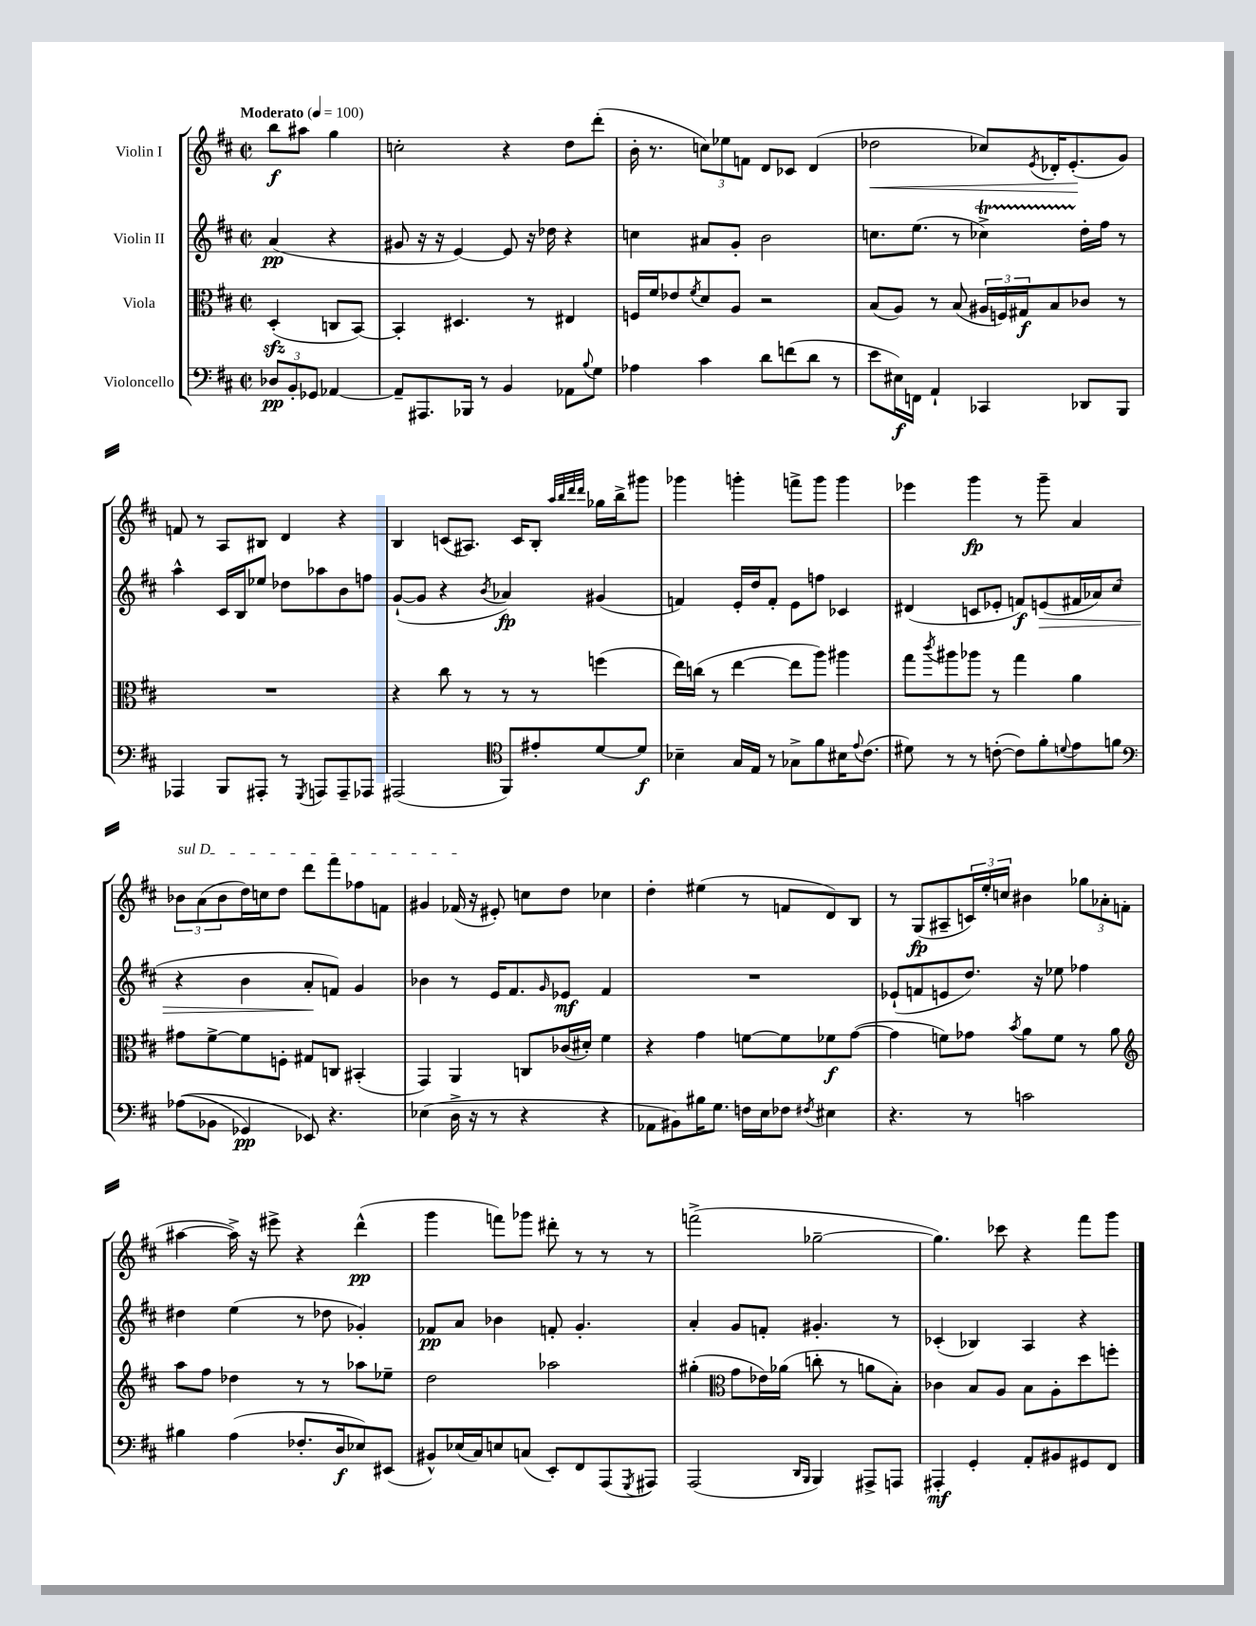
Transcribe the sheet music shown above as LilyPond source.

<<
\new StaffGroup <<
\new Staff = "s0" \with { instrumentName = "Violin I" } {
    \clef treble \key d \major \defaultTimeSignature \time 2/2 \partial 2 \tempo "Moderato" 4 = 100
    b''8\f ais''8 g''4 |
    c''2-. r4 d''8 d'''8-.( |
    b'16-. r8. \tuplet 3/2 { c''8) ees''8 f'8 } d'8 ces'8 d'4( |
    des''2\< ces''8) \acciaccatura { e'8 } des'16-. e'8.-.\!( g'8) |
    f'8 r8 a8 bis8 d'4 r4 |
    b4 c'8( ais8.) c'16 b8-. \grace { a''32 b''32 d'''32 d'''32 } ges''16 b''16-> gis'''8 |
    ges'''4 g'''4-. f'''8-> g'''8 g'''4 |
    ees'''4 g'''4\fp r8 g'''8-- a'4 |
    \tuplet 3/2 { \once \override TextSpanner.bound-details.left.text = \markup { \italic "sul D" } bes'8\startTextSpan a'8( bes'8 } d''16) c''16 d''8 d'''8 fis'''8 fes''8 f'8 |
    gis'4 fes'16\stopTextSpan( r16 eis'8-.) c''8 d''8 ces''4 |
    d''4-. eis''4( r8 f'8 d'8) b8 |
    r8 g8\fp( ais8-- \tuplet 3/2 { c'16) e''16-. c''16 } bis'4 \tuplet 3/2 { ges''8 aes'8-. f'8( } |
    ais''4~ ais''16->) r16 eis'''8-> r4 d'''4-^\pp( |
    g'''4 f'''8) ges'''8 dis'''8-. r8 r8 r8 |
    f'''2->( ges''2~-- |
    ges''4.) ces'''8 r4 fis'''8 g'''8 \bar "|." |
}
\new Staff = "s1" \with { instrumentName = "Violin II" } {
    \clef treble \key d \major \defaultTimeSignature \time 2/2 \partial 2
    a'4\pp( r4 |
    gis'8 r16 r16 e'4~) e'8 r16 des''16 r4 |
    c''4 ais'8 g'8-. b'2 |
    c''8. e''8.( r8 ces''4->\startTrillSpan) d''16-.\stopTrillSpan fis''16 r8 |
    a''4-^ cis'16 b16 ees''8 des''8 aes''8 b'8 f''8 |
    g'8~-!( g'8 r4 \acciaccatura { b'8 } aes'4\fp) gis'4( |
    f'4) e'16-. d''16 f'8-. e'8 f''8 ces'4 |
    dis'4( c'8 ees'8-. f'8\f) e'8\>( fis'16 aes'16) cis''8( |
    r4 b'4 a'8-.\! f'8) g'4 |
    bes'4 r8 e'16 fis'8. \grace { g'16 } ees'8\mf fis'4 |
    R1 |
    ees'8-!( f'8 e'8 d''8.) r16 ees''8 fes''4 |
    dis''4 e''4( r8 des''8 ges'4-.) |
    fes'8\pp a'8 bes'4 f'8-. g'4.-. |
    a'4-. g'8 f'8-. gis'4.-. r8 |
    ces'4-.( bes4) a4 r4 \bar "|." |
}
\new Staff = "s2" \with { instrumentName = "Viola" } {
    \clef alto \key d \major \defaultTimeSignature \time 2/2 \partial 2
    d4-.\sfz( c8 b,8~) |
    b,4-. dis4. r8 eis4 |
    f16 fis'16 ees'8 \acciaccatura { fis'8 } d'8 a8 r2 |
    b8( a8) r8 b8( \tuplet 3/2 { ais16 f16) gis16\f } b8 ces'8 r8 |
    R1 |
    r4 cis''8 r8 r8 r8 f''4( |
    e''16) c''16( r8 e''4~ e''8 a''8) ais''4 |
    g''8 \acciaccatura { cis'''8 } ais''8 aes''8 r8 g''4 a'4 |
    gis'8 fis'8~-> fis'8 f8-. gis8 c8 bis,4-.( |
    g,4) a,4 c8 ces'16( dis'16-.) fis'4 |
    r4 g'4 f'8~ f'8 fes'8\f g'8~( |
    g'4 f'8) ges'8 \acciaccatura { b'8 } a'8 f'8 r8 a'8 |
    \clef treble a''8 fis''8 des''4 r8 r8 aes''8 ees''8-- |
    d''2 aes''2 |
    gis''4-.( \clef alto g'8 ees'16) aes'16( c''8-. r8 a'8 b8-.) |
    ces'4 b8 a8 b8 a8-. d''8 f''8-. \bar "|." |
}
\new Staff = "s3" \with { instrumentName = "Violoncello" } {
    \clef bass \key d \major \defaultTimeSignature \time 2/2 \partial 2
    \tuplet 3/2 { des8\pp b,8-. ges,8 } aes,4~ |
    aes,8-- ais,,8. bes,,16 r8 b,4 aes,8 \appoggiatura { b8 } g8 |
    aes4 cis'4 d'8 f'8( d'8 r8 |
    e'8 eis16\f) f,16 a,4-! ces,4 des,8 b,,8 |
    aes,,4 b,,8 ais,,8-. r8 \acciaccatura { g,,8 } a,,8 a,,8-- aes,,8 |
    ais,,2( \clef tenor fis,8) eis'8-. d'8~ d'8\f |
    bes4-- g16 e16 r8 ges8-> fis'8 bis16 \appoggiatura { e'8 } cis'8.( |
    dis'8) r8 r8 c'8~-.( c'8) fis'8-. \appoggiatura { d'8 } e'8 f'8 |
    \clef bass aes8(\( bes,8 ges,4\pp) ees,8\) r4. |
    ees4( d16-> r16 r8 r4 r4 |
    aes,8 bis,8) bis16 g8. f16 e16 fes8 \acciaccatura { fis8 } eis4 |
    r4. r8 c'2 |
    bis4 a4( fes8.-. d16\f ees8) eis,8( |
    bis,8-^) ees16( cis16) e8 c8( e,8-.) fis,8 a,,8( \acciaccatura { g,,8 } ais,,8) |
    a,,2( \grace { d,16 b,,16 } b,,4) ais,,8-> a,,8 |
    ais,,4-.\mf g,4-. a,8-. bis,8 gis,8 fis,8 \bar "|." |
}
>>
>>
\layout { \context { \Score \remove "Bar_number_engraver" } }
